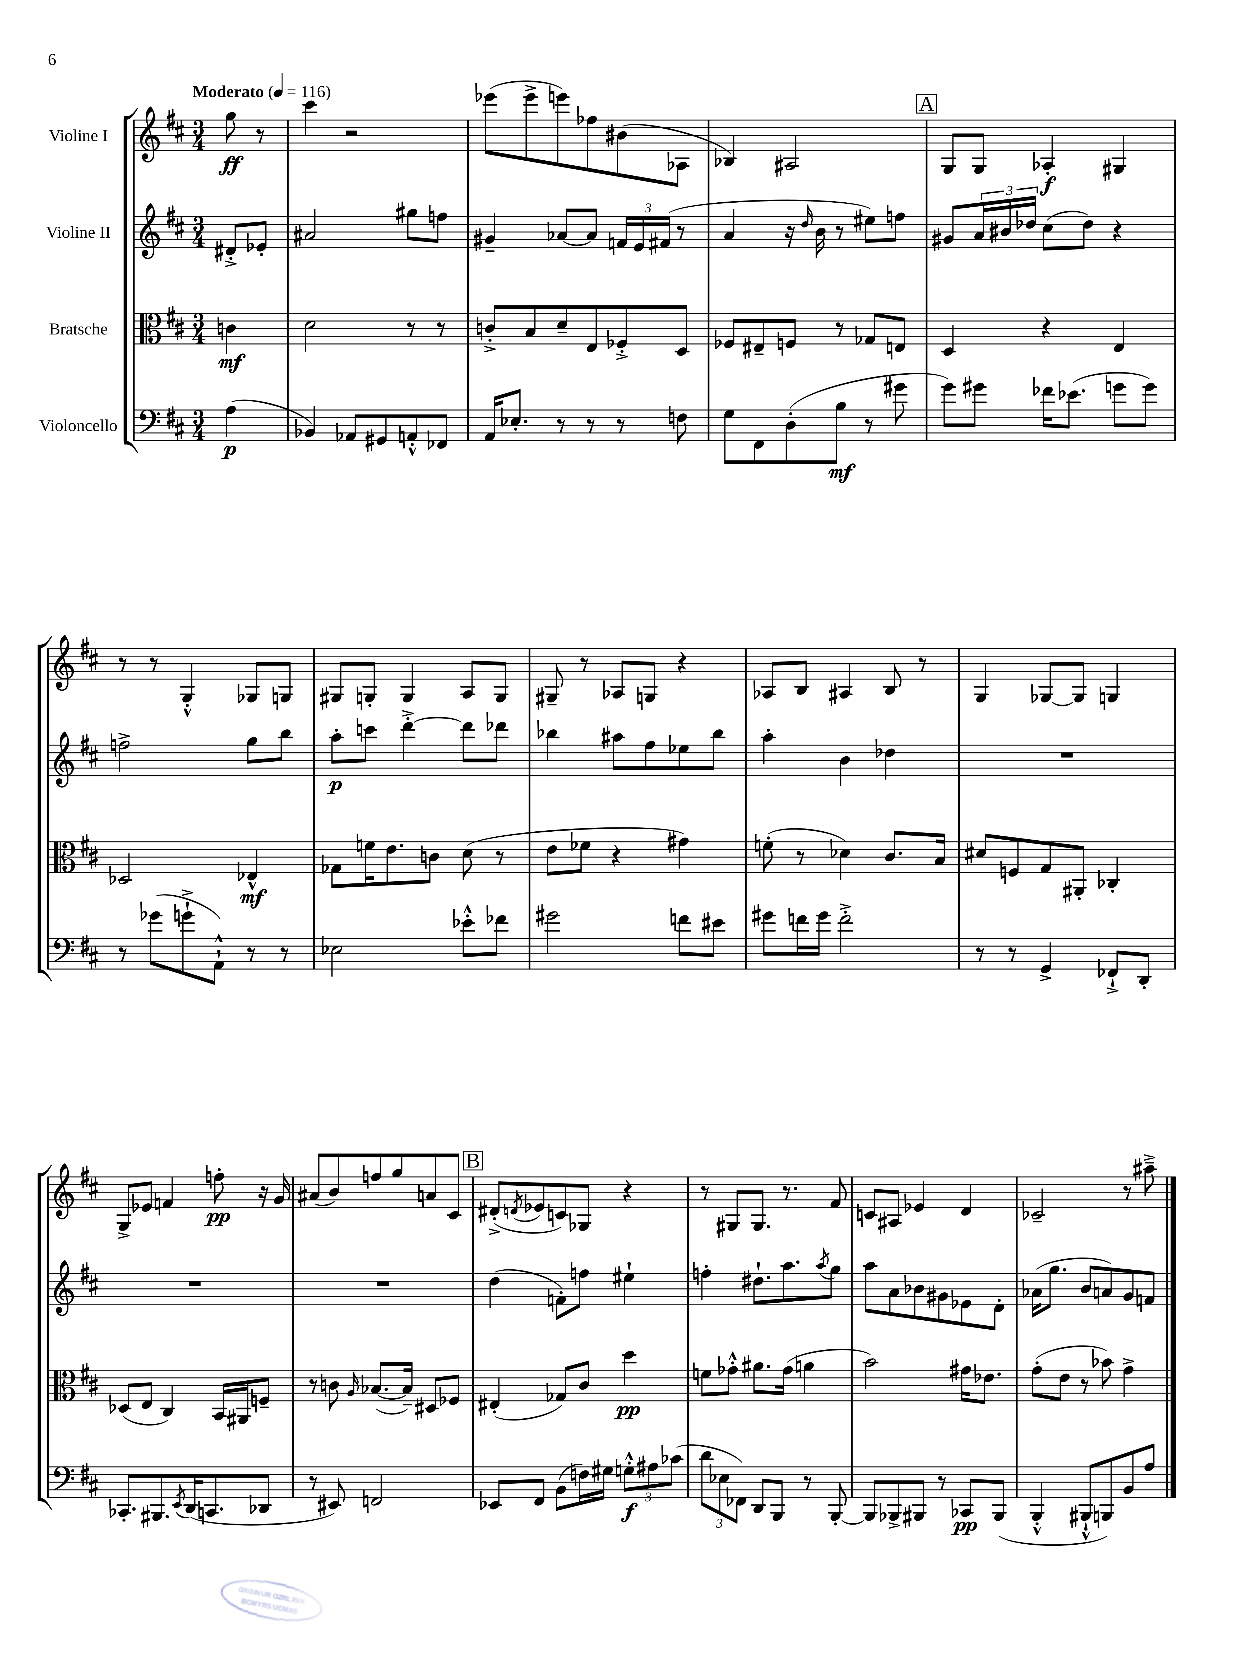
<<
\new StaffGroup <<
\new Staff = "s0" \with { instrumentName = "Violine I" } {
    \clef treble \key d \major \numericTimeSignature \time 3/4 \partial 4 \tempo "Moderato" 4 = 116
    g''8\ff r8 |
    cis'''4 r2 |
    ees'''8( ees'''8-> e'''8) fes''8 bis'8( aes8 |
    bes4) ais2 |
    \mark \markup { \box "A" } g8 g8 aes4-.\f gis4 |
    r8 r8 g4-.-^ ges8 g8 |
    gis8 g8-. g4 a8 g8 |
    gis8-- r8 aes8 g8 r4 |
    aes8 b8 ais4 b8 r8 |
    g4 ges8~ ges8 g4 |
    g8-> ees'8 f'4 f''8-.\pp r16 g'16 |
    ais'8( b'8) f''8 g''8 a'8 cis'8 |
    \mark \markup { \box "B" } dis'8-.->( \acciaccatura { d'8 } ees'8 c'8) ges8 r4 |
    r8 gis8 gis8. r8. fis'8 |
    c'8 ais8 ees'4 d'4 |
    ces'2-- r8 ais''8---> \bar "|." |
}
\new Staff = "s1" \with { instrumentName = "Violine II" } {
    \clef treble \key d \major \numericTimeSignature \time 3/4 \partial 4
    dis'8-.-> ees'8-. |
    ais'2 gis''8 f''8 |
    gis'4-- aes'8~ aes'8 \tuplet 3/2 { f'16 e'16 fis'16( } r8 |
    a'4 r16 \grace { d''16 } b'16 r8 eis''8) f''8 |
    \mark \markup { \box "A" } gis'8 \tuplet 3/2 { a'16 bis'16 des''16 } cis''8( des''8) r4 |
    f''2-> g''8 b''8 |
    a''8-.\p c'''8 d'''4~-.-> d'''8 des'''8 |
    bes''4 ais''8 fis''8 ees''8 bes''8 |
    a''4-. b'4 des''4 |
    R2. |
    R2. |
    R2. |
    \mark \markup { \box "B" } d''4( f'8-.) f''8 eis''4-! |
    f''4-. dis''8.-! a''8. \acciaccatura { a''8 } g''8 |
    a''8 a'8 bes'8 gis'8 ees'8 d'8-. |
    aes'16( g''8. b'8 a'8) g'8 f'8 \bar "|." |
}
\new Staff = "s2" \with { instrumentName = "Bratsche" } {
    \clef alto \key d \major \numericTimeSignature \time 3/4 \partial 4
    c'4\mf |
    d'2 r8 r8 |
    c'8-.-> b8 d'8-- e8 fes8-.-> d8 |
    fes8 eis8-- f8 r8 ges8 e8 |
    \mark \markup { \box "A" } d4 r4 e4 |
    des2 ees4-^\mf |
    ges8 f'16 e'8. c'8 d'8( r8 |
    e'8 fes'8 r4 gis'4) |
    f'8-.( r8 des'4) cis'8. b16 |
    dis'8 f8 g8 ais,8-. ces4-. |
    des8( e8 cis4) b,16 ais,16 f8-- |
    r8 c'8 \grace { a16 } bes8.~( bes16--) dis8 fes8 |
    \mark \markup { \box "B" } eis4-.( ges8) cis'8 d''4\pp |
    f'8 ges'8-.-^ ais'8. ges'16( a'4 |
    b'2) gis'16 ees'8. |
    g'8-.( e'8 r8 bes'8) g'4-> \bar "|." |
}
\new Staff = "s3" \with { instrumentName = "Violoncello" } {
    \clef bass \key d \major \numericTimeSignature \time 3/4 \partial 4
    a4\p( |
    bes,4) aes,8 gis,8 a,8-.-^ fes,8 |
    a,16 ees8.-. r8 r8 r8 f8 |
    g8 fis,8 d8-.( b8\mf r8 gis'8 |
    \mark \markup { \box "A" } g'8) gis'8 fes'16 ees'8.( g'8 g'8) |
    r8 ges'8( g'8-!-> a,8-!-^) r8 r8 |
    ees2 ees'8-.-^ fes'8 |
    gis'2 f'8 eis'8 |
    gis'8 f'16 gis'16 f'2-.-> |
    r8 r8 g,4-> fes,8-!-> d,8-. |
    ces,8.-. bis,,8. \acciaccatura { e,8 } d,16( c,8. des,8 |
    r8 eis,8) f,2 |
    \mark \markup { \box "B" } ees,8 fis,8 b,8( f16) gis16 \tuplet 3/2 { g8-.-^\f ais8 ces'8( } |
    \tuplet 3/2 { d'8 ees8 fes,8) } d,8 b,,8 r8 b,,8~-. |
    b,,8 bes,,8-> bis,,8 r8 ces,8\pp bis,,8( |
    b,,4-.-^ bis,,8-!-^ b,,8) b,8 a8 \bar "|." |
}
>>
>>
\layout { \context { \Score \remove "Bar_number_engraver" } }
